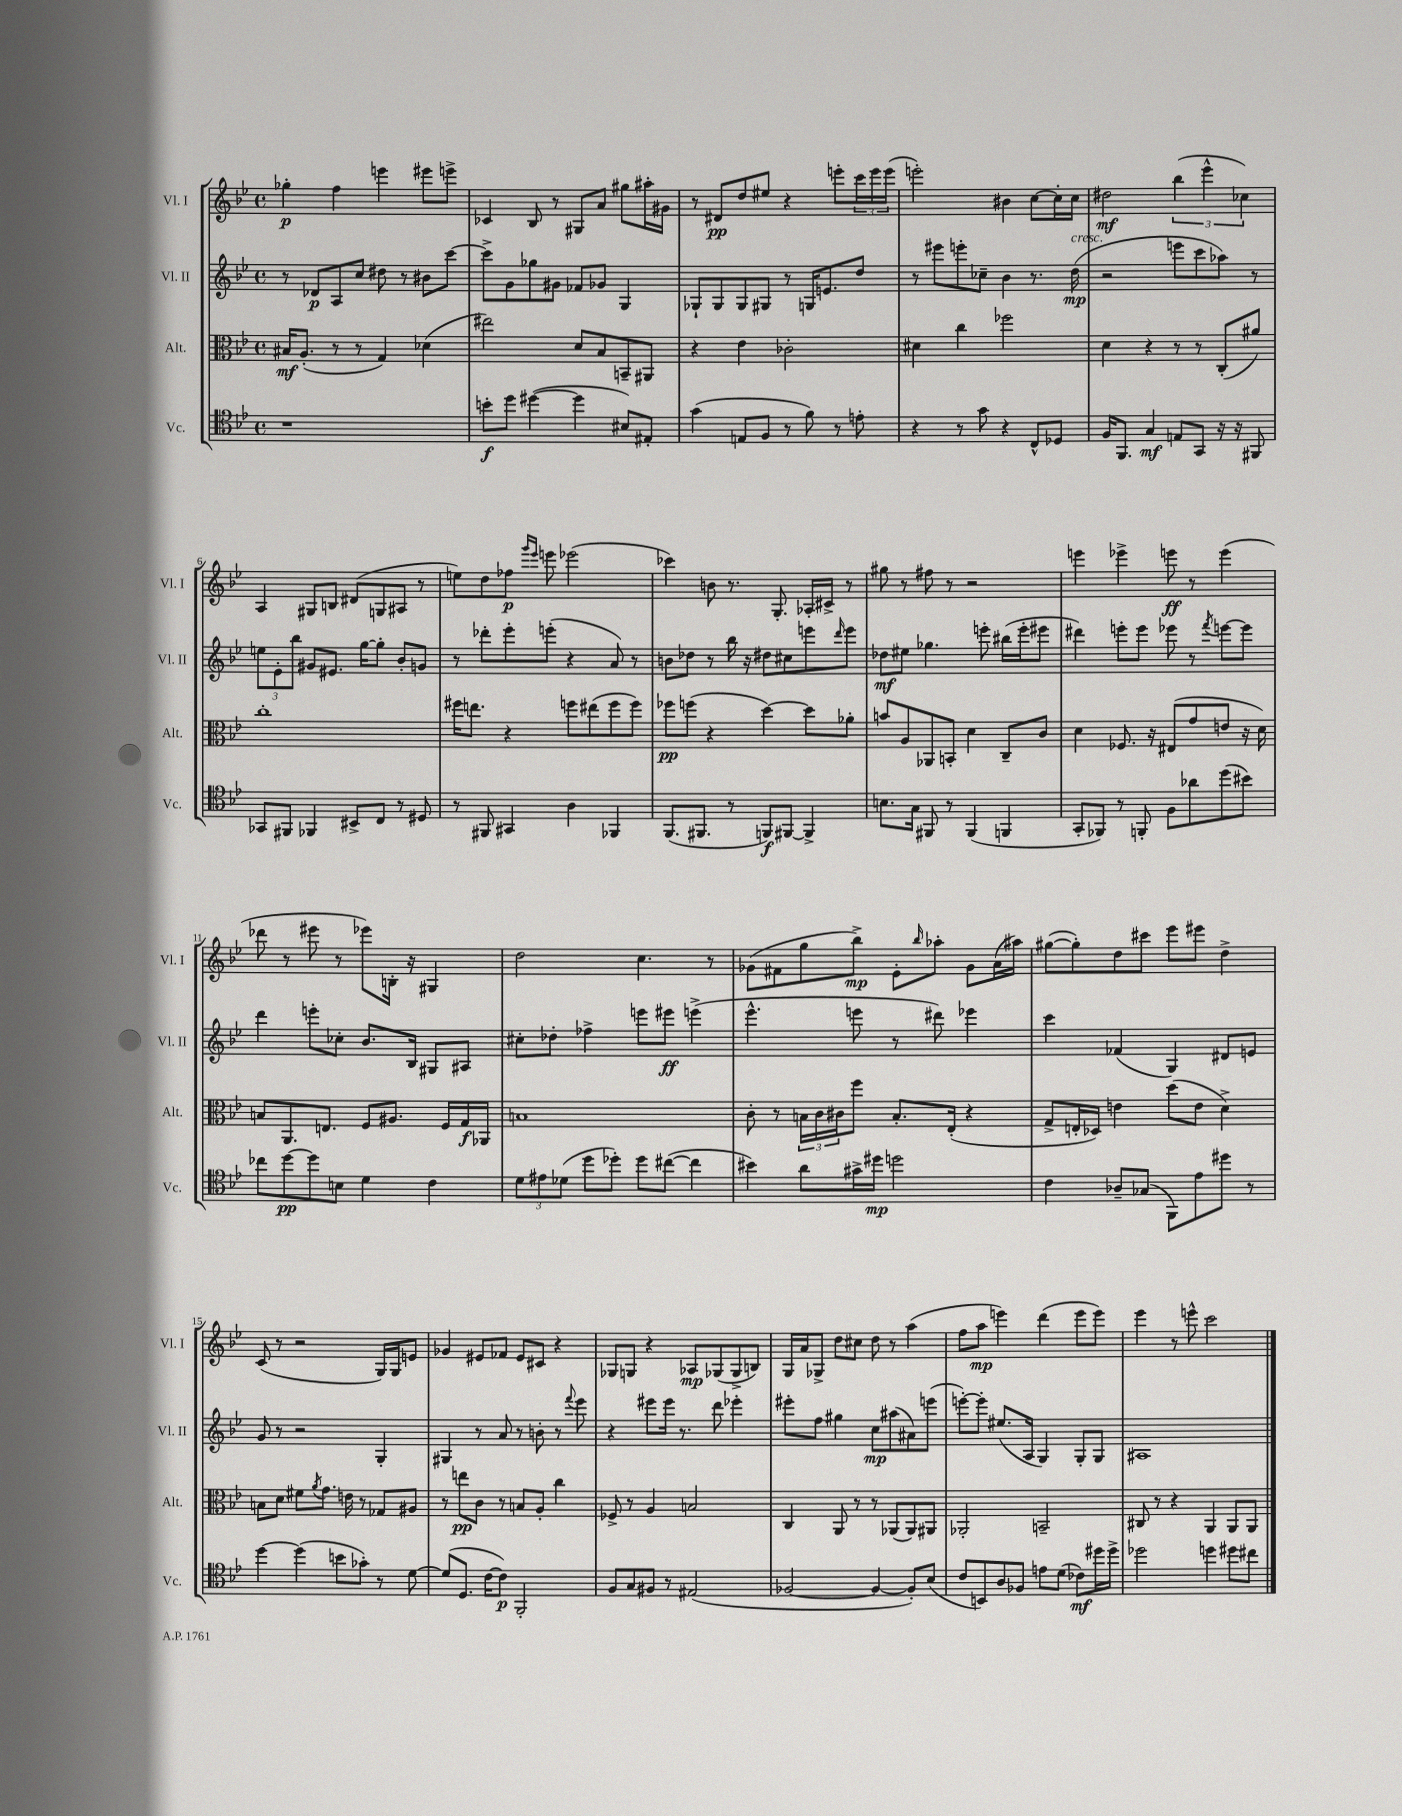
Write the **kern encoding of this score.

**kern	**kern	**kern	**kern
*staff4	*staff3	*staff2	*staff1
*clefC4	*clefC3	*clefG2	*clefG2
*k[b-e-]	*k[b-e-]	*k[b-e-]	*k[b-e-]
*M4/4	*M4/4	*M4/4	*M4/4
*met(c)	*met(c)	*met(c)	*met(c)
1r	16B#	8r	4gg-'
.	(8.A'	.	.
.	.	8d-	.
.	8r	8A	4ff
.	8r	8cc	.
.	4G)	8dd#	4eee
.	.	8r	.
.	(4d-	8b#	8eee#
.	.	[8ccc	8eee^
=	=	=	=
8b'	2ee#)	8ccc^]	4c-
8dd	.	8g	.
([4dd#	.	8gg-	8B-
.	.	8g#	8r
4dd#]	8d	8f-	8G#
.	8B-	8g-	8a
8B#)	8BB~	4G	8gg#
8E#'	8AA#	.	16aa#'
.	.	.	16g#
=	=	=	=
(4g	4r	8G-`	8r
.	.	8G-	8d#
8E	4e-	8G-	8dd
8F	.	8G#	8ee#
8r	2c-'	8r	4r
8f)	.	16G	.
.	.	8.e	.
8r	.	.	8eee'
8e'	.	8dd	24ccc
.	.	.	24eee
.	.	.	(24eee
=	=	=	=
4r	4d#	8r	2eee')
.	.	8eee#	.
8r	4cc	8eee'	.
8g	.	8cc-~	.
4r	2ff-	4b-	4b#
8C^^	.	8.r	[8cc
8D-	.	.	16cc']
.	.	(16dd	16cc
=	=	=	=
16F	4d	2r	2dd#
8.FF	.	.	.
4G	4r	.	.
8E	8r	8eee	(6bb-
8GG	8r	8ccc	.
.	.	.	6eee-^^
16r	(8C'	8aa-)	.
16r	.	.	.
.	.	.	6cc-)
8FF#	8a#)	8r	.
=	=	=	=
8GG-	1cc'	12ee	4A
.	.	12e-'	.
8FF#	.	.	.
.	.	12bb-	.
4FF-	.	8g#	8G#
.	.	8.e#	8B
8BB#^	.	.	(8d#
.	.	[16gg	.
8C	.	8gg']	8G
8r	.	8b-'	8A#
8D#	.	8g	8r
=	=	=	=
8r	16ff#	8r	8ee)
.	8.ee	.	.
8FF#	.	8ddd-'	8dd
4GG#	4r	8eee-'	8ff-
.	.	.	16qqggg
.	.	.	16qqeee-
.	.	(8eee'	8eee
4A	8ff	4r	(2eee-
.	(8ee#	.	.
4FF-	8ff	8a)	.
.	8ff)	8r	.
=	=	=	=
(8.FF	8ff-	8b	4ccc-)
.	(8ff	8dd-	.
8.FF#	.	.	.
.	4r	8r	8b
8r	.	16bb-	8.r
.	.	16r	.
8FF)	[4dd)	8dd#	.
.	.	.	8.G'
[8FF#	.	8cc#	.
4FF#^]	8dd]	8eee	16A-'
.	.	.	16c#^
.	.	16qqddd	.
.	8a-'	8eee	8r
=	=	=	=
8.B	8b	8dd-	8gg#
.	8A	8ee#	8r
16G	.	.	.
8FF#	8AA-	4.gg-	8ff#
8r	8BB'	.	8r
(4FF#	4d	.	2r
.	.	8eee'	.
4FF	8C~	(16bb#	.
.	.	16eee'	.
.	8c	8eee#	.
=	=	=	=
8GG'	4d	4ddd#)	4eee
8FF-)	.	.	.
8r	8.F-	8eee'	4eee-^
8FF'	.	8eee	.
.	16r	.	.
8F	(8E#	8eee-	8eee
8a-	8g	8r	8r
.	.	8qfff	.
(8dd	8e	[8eee	(4eee
8b#)	16r	8eee]	.
.	16d)	.	.
=	=	=	=
8cc-	8B	4ddd	8ddd-
[8dd	8.AA	.	8r
8dd]	.	8eee'	8eee#
.	8.E	.	.
8B	.	8cc-'	8r
4d	8F	8.b-	8eee-)
.	8.A#	.	16B'
.	.	16B-	16r
4c	.	8G#	4G#
.	16F	.	.
.	16G	8A#	.
.	16AA-	.	.
=	=	=	=
12d	1B	8cc#'	2dd
12e#	.	.	.
.	.	8dd-'	.
(12d-	.	.	.
8dd	.	4ff-^	.
8dd-')	.	.	.
8dd-	.	8eee	4.cc
([8cc#	.	8eee#	.
4cc#]	.	(4eee^	.
.	.	.	8r
=	=	=	=
4b#)	8c'	4.eee-^^	(8g-
.	8r	.	8f#
8a	24B	.	8gg
.	24c	.	.
.	24c#	.	.
16g#^	8ff	8eee	8bb-^)
16dd#	.	.	.
2dd	8.B'	8r	8e-'
.	.	.	16qqbb-
.	.	8ddd#)	8aa-'
.	(16E-'	.	.
.	4r	4eee-	8g-
.	.	.	(16a
.	.	.	16aa#)
=	=	=	=
4c	8G^	4ccc	([8gg#
.	16E'	.	8gg#'])
.	16D-)	.	.
8A-~	4e	(4f-	8dd
(8G-	.	.	8ccc#
8FF)	(8dd	4G)	8eee-
8e-	8e	.	8eee#
8dd#	4d^)	8d#	4dd^
8r	.	8e	.
=	=	=	=
[4dd	8B	8g	(8c
.	8d	8r	8r
(4dd]	8f#	2r	2r
.	8qa	.	.
.	8.g	.	.
8b	.	.	.
.	16e	.	.
8g-')	8r	.	.
8r	8G-	4G'	16G)
.	.	.	16G
[8d	8A#	.	8e
=	=	=	=
(8d]	8r	4G#	4g-
8.D	8ee	.	.
.	8c	8r	8e#
[16c	.	.	.
8c])	8r	8a	8f-
2FF'	8B	8r	8e#
.	8A'	8b'	8c#
.	4cc	8r	4r
.	.	8qqfff	.
.	.	8eee-	.
=	=	=	=
8F	8F-^	4r	8G-
8G	8r	.	8G
8F#	4A	8eee#	4r
8r	.	16eee#	.
.	.	8.r	.
(2E#	2B	.	8A-
.	.	8ddd	(8G-
.	.	4eee-'	8G-^
.	.	.	8B)
=	=	=	=
[2F-	4C	8eee#'	16G
.	.	.	16a
.	.	8ff	8G-^
.	8AA	4gg#	8dd
.	8r	.	8cc#
4F-_	8r	8cc	8dd
.	(8AA-	(8aa#	8r
8F-'])	8AA-)	8a#)	(4aa
(8B-	8AA#	(8eee	.
=	=	=	=
8c	2AA-'	[8eee')	8ff
8BB)	.	8eee']	8aa
8A	.	(8.ee#	4eee)
8F-	.	.	.
.	.	16A	.
8e	2BB~	4G)	(4ddd
(8d	.	.	.
8c-)	.	8G'	8eee
16dd#	.	8G	8eee)
16dd#^	.	.	.
=	=	=	=
2dd-	8C#	1A#	4eee-
.	8r	.	.
.	4r	.	8r
.	.	.	8eee^^
4dd	4AA	.	2ccc
8dd#	8AA	.	.
8cc#	8AA	.	.
==	==	==	==
*-	*-	*-	*-
